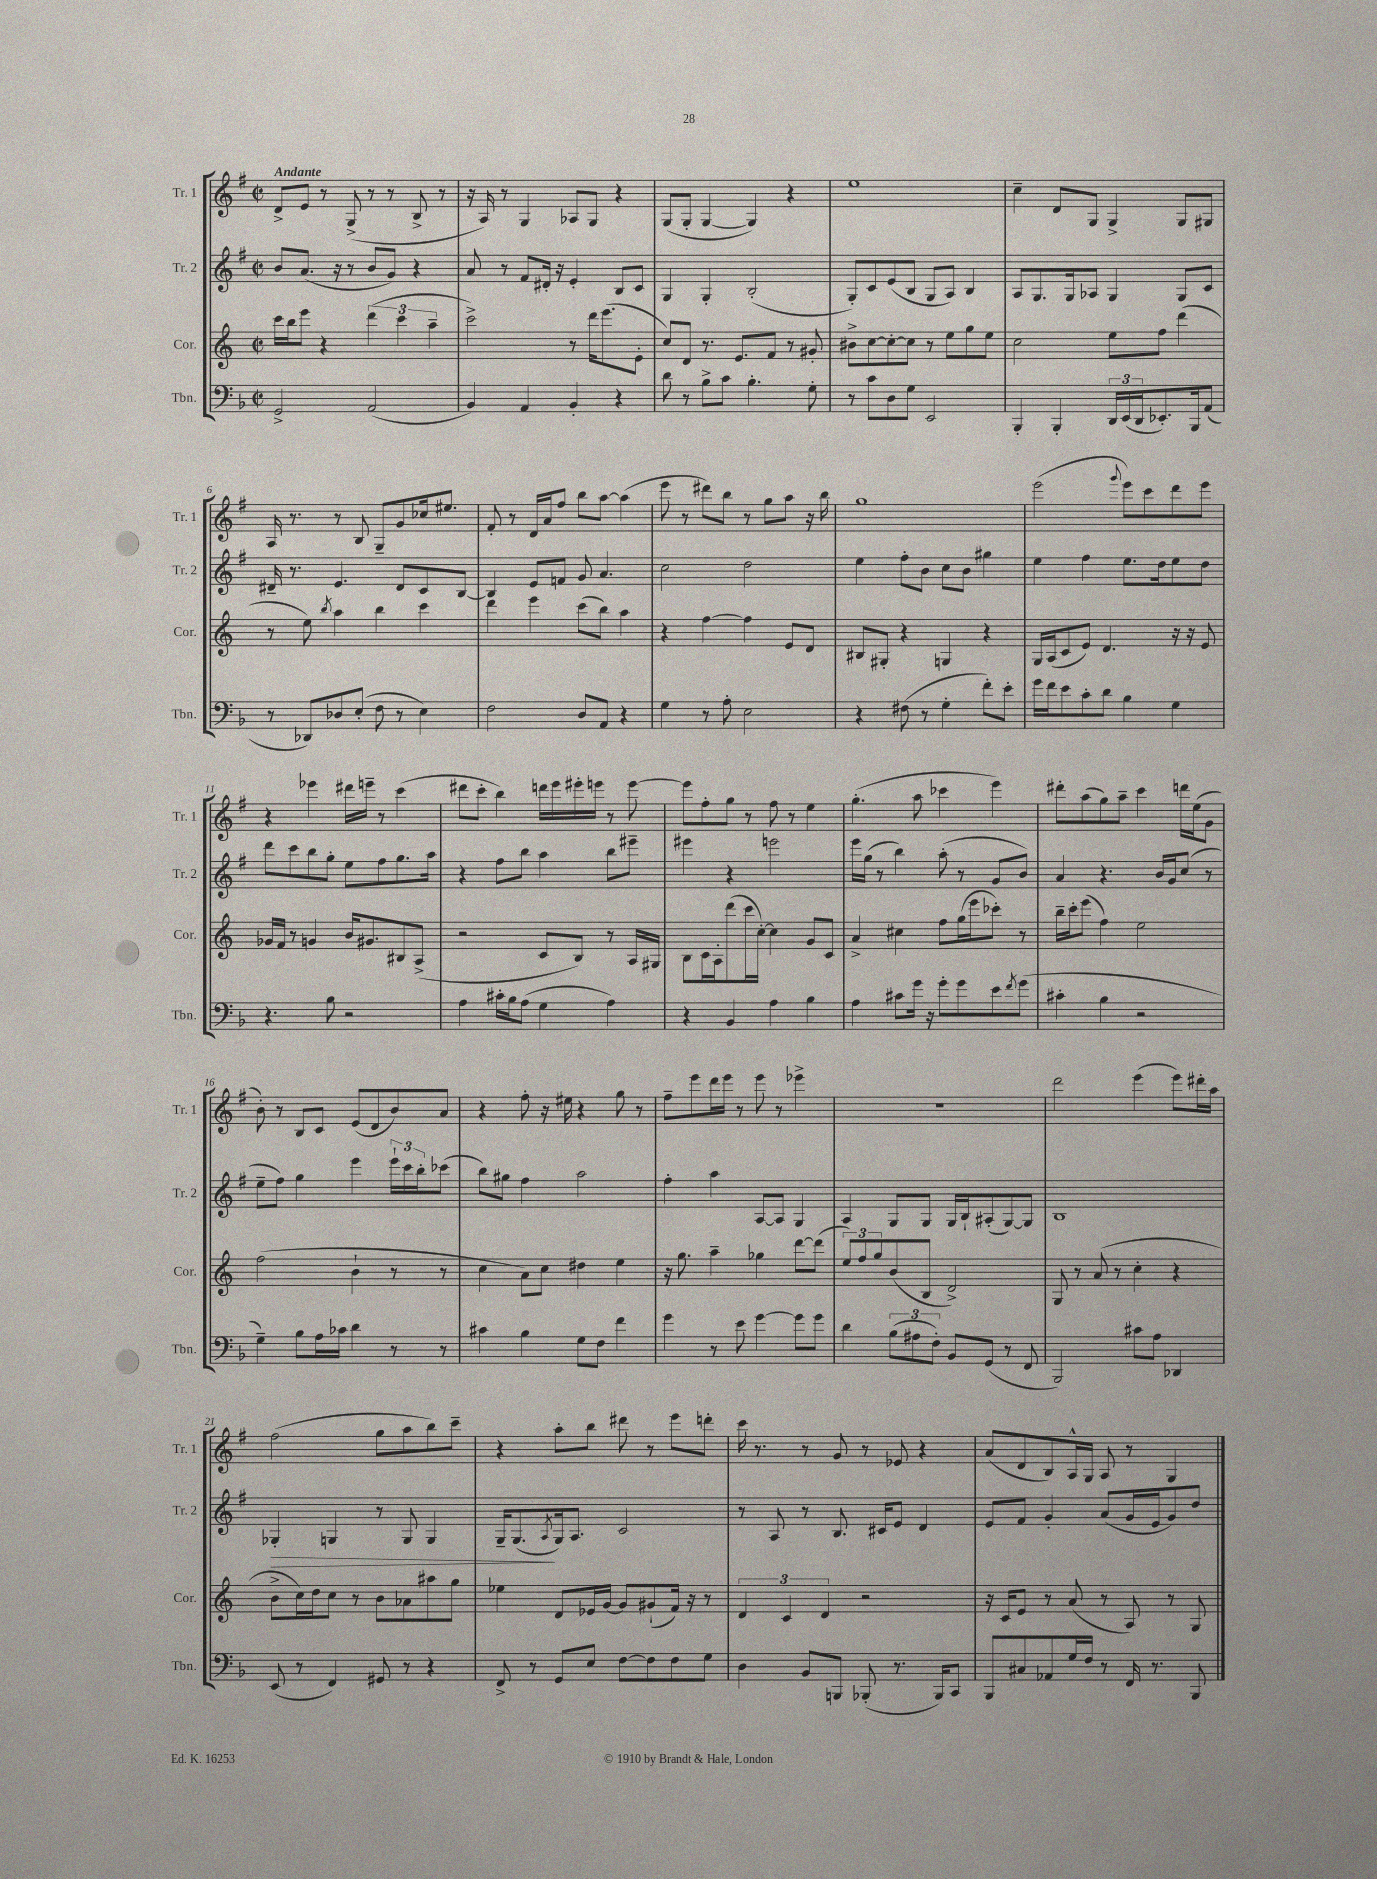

**kern	**kern	**kern	**kern
*staff4	*staff3	*staff2	*staff1
*clefF4	*clefG2	*clefG2	*clefG2
*k[b-]	*k[]	*k[f#]	*k[f#]
*M2/2	*M2/2	*M2/2	*M2/2
*met(c|)	*met(c|)	*met(c|)	*met(c|)
2GG^	16ccc	8b	8d^
.	16bb	.	.
.	8eee	(8.a	8e
.	4r	.	8r
.	.	16r	.
.	.	8r	(8G^
(2AA	(6ddd	8b	8r
.	.	8g)	8r
.	6ccc	.	.
.	.	4r	8B^
.	6aa~	.	.
.	.	.	8r
=	=	=	=
4BB-)	2ccc^)	8a	16r
.	.	.	16A)
.	.	8r	8r
4AA	.	8f#	4G
.	.	16d#'	.
.	.	16r	.
4BB-'	8r	4e'	8A-
.	16ddd	.	8G
.	(8.eee	.	.
4r	.	8B	4r
.	8e'	8c	.
=	=	=	=
8d	8cc)	4G	(8G
8r	8d	.	8G'
8B-^	8.r	4G'	[4G
8c	.	.	.
.	8.e	.	.
4.B-'	.	(2B'	4G])
.	8f	.	.
.	8r	.	4r
8G'	8g#'	.	.
=	=	=	=
8r	8b#^	8G')	1ee
8c	[8cc	8c	.
8D	8cc'_	(8e	.
8G	8cc]	8B	.
2EE	8r	8G	.
.	8ee	8A)	.
.	8gg	4B	.
.	8ee	.	.
=	=	=	=
4BBB-'	2cc	8A	4cc~
.	.	8.G	.
4BBB-'	.	.	8d
.	.	16G	.
.	.	8A-	8G
24DD	8ee	4G	4G^
(24EE	.	.	.
24DD	.	.	.
8.EE-')	8ff	.	.
.	(4ddd	8G	8G
16BBB-	.	.	.
(8AA	.	8c	8G#
=	=	=	=
8r	8r	16d#~	16A
.	.	8.r	8.r
8DD-)	8ee)	.	.
.	8qbb	.	.
8D-	4aa	4.e	8r
(8E'	.	.	8B
8F	4bb	.	8G~
8r	.	8d#	8g
4E)	4ccc	8c	16cc-
.	.	.	8.ee#
.	.	[8B	.
=	=	=	=
2F	4ddd	4B]	8f#'
.	.	.	8r
.	4eee	8e	16d
.	.	.	16a
.	.	8f	8ff#
8D	(8ccc	8g	8bb
8AA	8bb)	4.a	[8aa
4r	4aa	.	(4aa]
=	=	=	=
4G	4r	2cc	8eee
.	.	.	8r
8r	[4ff	.	8ddd#)
8A'	.	.	8bb
2E	4ff]	2dd	8r
.	.	.	8gg
.	8e	.	8aa
.	8d	.	16r
.	.	.	16bb
=	=	=	=
4r	8B#	4ee	1gg
.	8G#'	.	.
(8F#	4r	8ff#'	.
8r	.	8b	.
4G'	4G	8cc	.
.	.	8b	.
8f')	4r	4gg#	.
8e'	.	.	.
=	=	=	=
16g	16G	4ee	(2eee
16f	(16A	.	.
8e	8c	.	.
8c'	8e)	4ff#	.
8d	4.d	.	.
.	.	.	8qqggg
4B-	.	8.ee	8eee)
.	.	.	8ccc
.	.	16dd	.
4G	16r	8ee	8ddd
.	16r	.	.
.	8e	8dd	8eee
=	=	=	=
4.r	16g-	8ddd	4r
.	16f	.	.
.	8r	8ccc	.
.	4g	8bb	4eee-
8B-	.	8gg'	.
2r	16b	8ee	16ddd#
.	8.g#	.	16eee~
.	.	8ff#	8r
.	8B#	8.gg	(4ccc
.	(8A^	.	.
.	.	16aa	.
=	=	=	=
4A	2r	4r	8ddd#
.	.	.	8ccc'
16c#'	.	8ff#	4bb)
16B-	.	.	.
(8A	.	8bb	.
4G	8c	4aa	16ddd
.	.	.	16eee
.	8B)	.	16eee#'
.	.	.	16eee
4A)	8r	8bb	8r
.	16A	8eee#~	[8eee
.	16G#	.	.
=	=	=	=
4r	8B	4eee#	8eee]
.	16c	.	8ff#'
.	16A'	.	.
4BB-	(8ddd	4r	8gg
.	16ccc	.	8r
.	[16cc')	.	.
4A	4cc]	2eee	8ff#
.	.	.	8r
4B-	8g	.	4ee
.	8c	.	.
=	=	=	=
4A	4a^	16eee	(4.gg'
.	.	(16gg	.
.	.	8r	.
8c#	4cc#	4bb)	.
16g	.	.	8aa
16r	.	.	.
8g'	8ff	(8aa'	4ccc-
8g	(16gg	8r	.
.	16eee	.	.
8e	8ccc-')	8g	4eee)
8qf	.	.	.
(8g	8r	8b)	.
=	=	=	=
4c#'	16bb~	4a	8ddd#'
.	16ccc'	.	.
.	(8eee	.	(8aa
4B-	4ff)	4.r	8gg)
.	.	.	8aa~
2r	2ee	.	4ccc
.	.	16b	.
.	.	16g	.
.	.	(8cc	16ddd
.	.	.	(16ee
.	.	8r	8g
=	=	=	=
4G~)	(2ff	8ee~	8b')
.	.	8ff#)	8r
8B-	.	4gg	8B
16A	.	.	8c
16c-	.	.	.
4d	4b`	4eee	(8e
.	.	.	8d
8r	8r	24eee`	8b)
.	.	24ccc	.
.	.	24bb'	.
8r	8r	(8ccc-	8a
=	=	=	=
4c#	4cc	8bb)	4r
.	.	8gg#	.
4B-	8a)	4ff#	8ff#'
.	8cc	.	16r
.	.	.	16ee#
8G	4dd#	2aa	4r
8F	.	.	.
4f	4ee	.	8gg
.	.	.	8r
=	=	=	=
4g	16r	4ff#'	8ff#~
.	8.gg	.	.
.	.	.	8eee
8r	4aa~	4aa	16ddd
.	.	.	16eee
8e	.	.	8r
[4g	4gg-	[8A	8eee
.	.	8A]	8r
8g]	[8ddd	4G	4eee-^
8g	(8ddd]	.	.
=	=	=	=
4d	12ee)	4A	1r
.	12ff	.	.
.	12gg	.	.
(12B-	(8b	8G	.
12A#	.	.	.
.	8B	8G	.
12F')	.	.	.
8BB-	2d^)	16G	.
.	.	16B`	.
(8GG	.	(8A#'	.
8r	.	[8G)	.
8FF	.	8G]	.
=	=	=	=
2BBB-)	8G	1B	2ddd
.	8r	.	.
.	(8a	.	.
.	8r	.	.
8c#	4cc'	.	(4eee
8A	.	.	.
4DD-	4r	.	8eee)
.	.	.	16ddd#'
.	.	.	16aa
=	=	=	=
(8EE	8b^	4G-'	(2ff#
8r	16cc)	.	.
.	16dd	.	.
4FF)	8cc	4G	.
.	8r	.	.
8GG#	8b	8r	8gg
8r	8a-	8G	8aa
4r	8aa#	4G	8bb)
.	8gg	.	8ccc~
=	=	=	=
8FF^	4ee-	16G~	4r
.	.	(8.G	.
8r	.	.	.
.	.	8qA	.
8GG	8d	16G)	8aa'
.	.	8.A	.
8E	16e-	.	8bb
.	[16g	.	.
[8F	8g]	2c	8ddd#
8F]	(8g#`	.	8r
8F	16f)	.	8eee
.	16r	.	.
8G	8r	.	8ddd'
=	=	=	=
4D	6d	8r	16ccc
.	.	.	8.r
.	.	8A	.
.	6c	.	.
8BB-	.	8r	8r
.	6d	.	.
8BBB	.	8.B	8g
(8BBB-'	2r	.	8r
.	.	16c#	.
8.r	.	8e	8e-
.	.	4d	4r
16BBB-)	.	.	.
8CC	.	.	.
=	=	=	=
8BBB-	16r	8e	(8a
.	16c	.	.
8C#	8e	8f#	8d
8AA-	8r	4g'	8B)
16G	(8a	.	16A^^
16F	.	.	16G
8r	8r	(8a	8A
16FF	8A)	16g	8r
8.r	.	16e	.
.	8r	8g)	4G
8BBB-	8G	8dd	.
==	==	==	==
*-	*-	*-	*-
